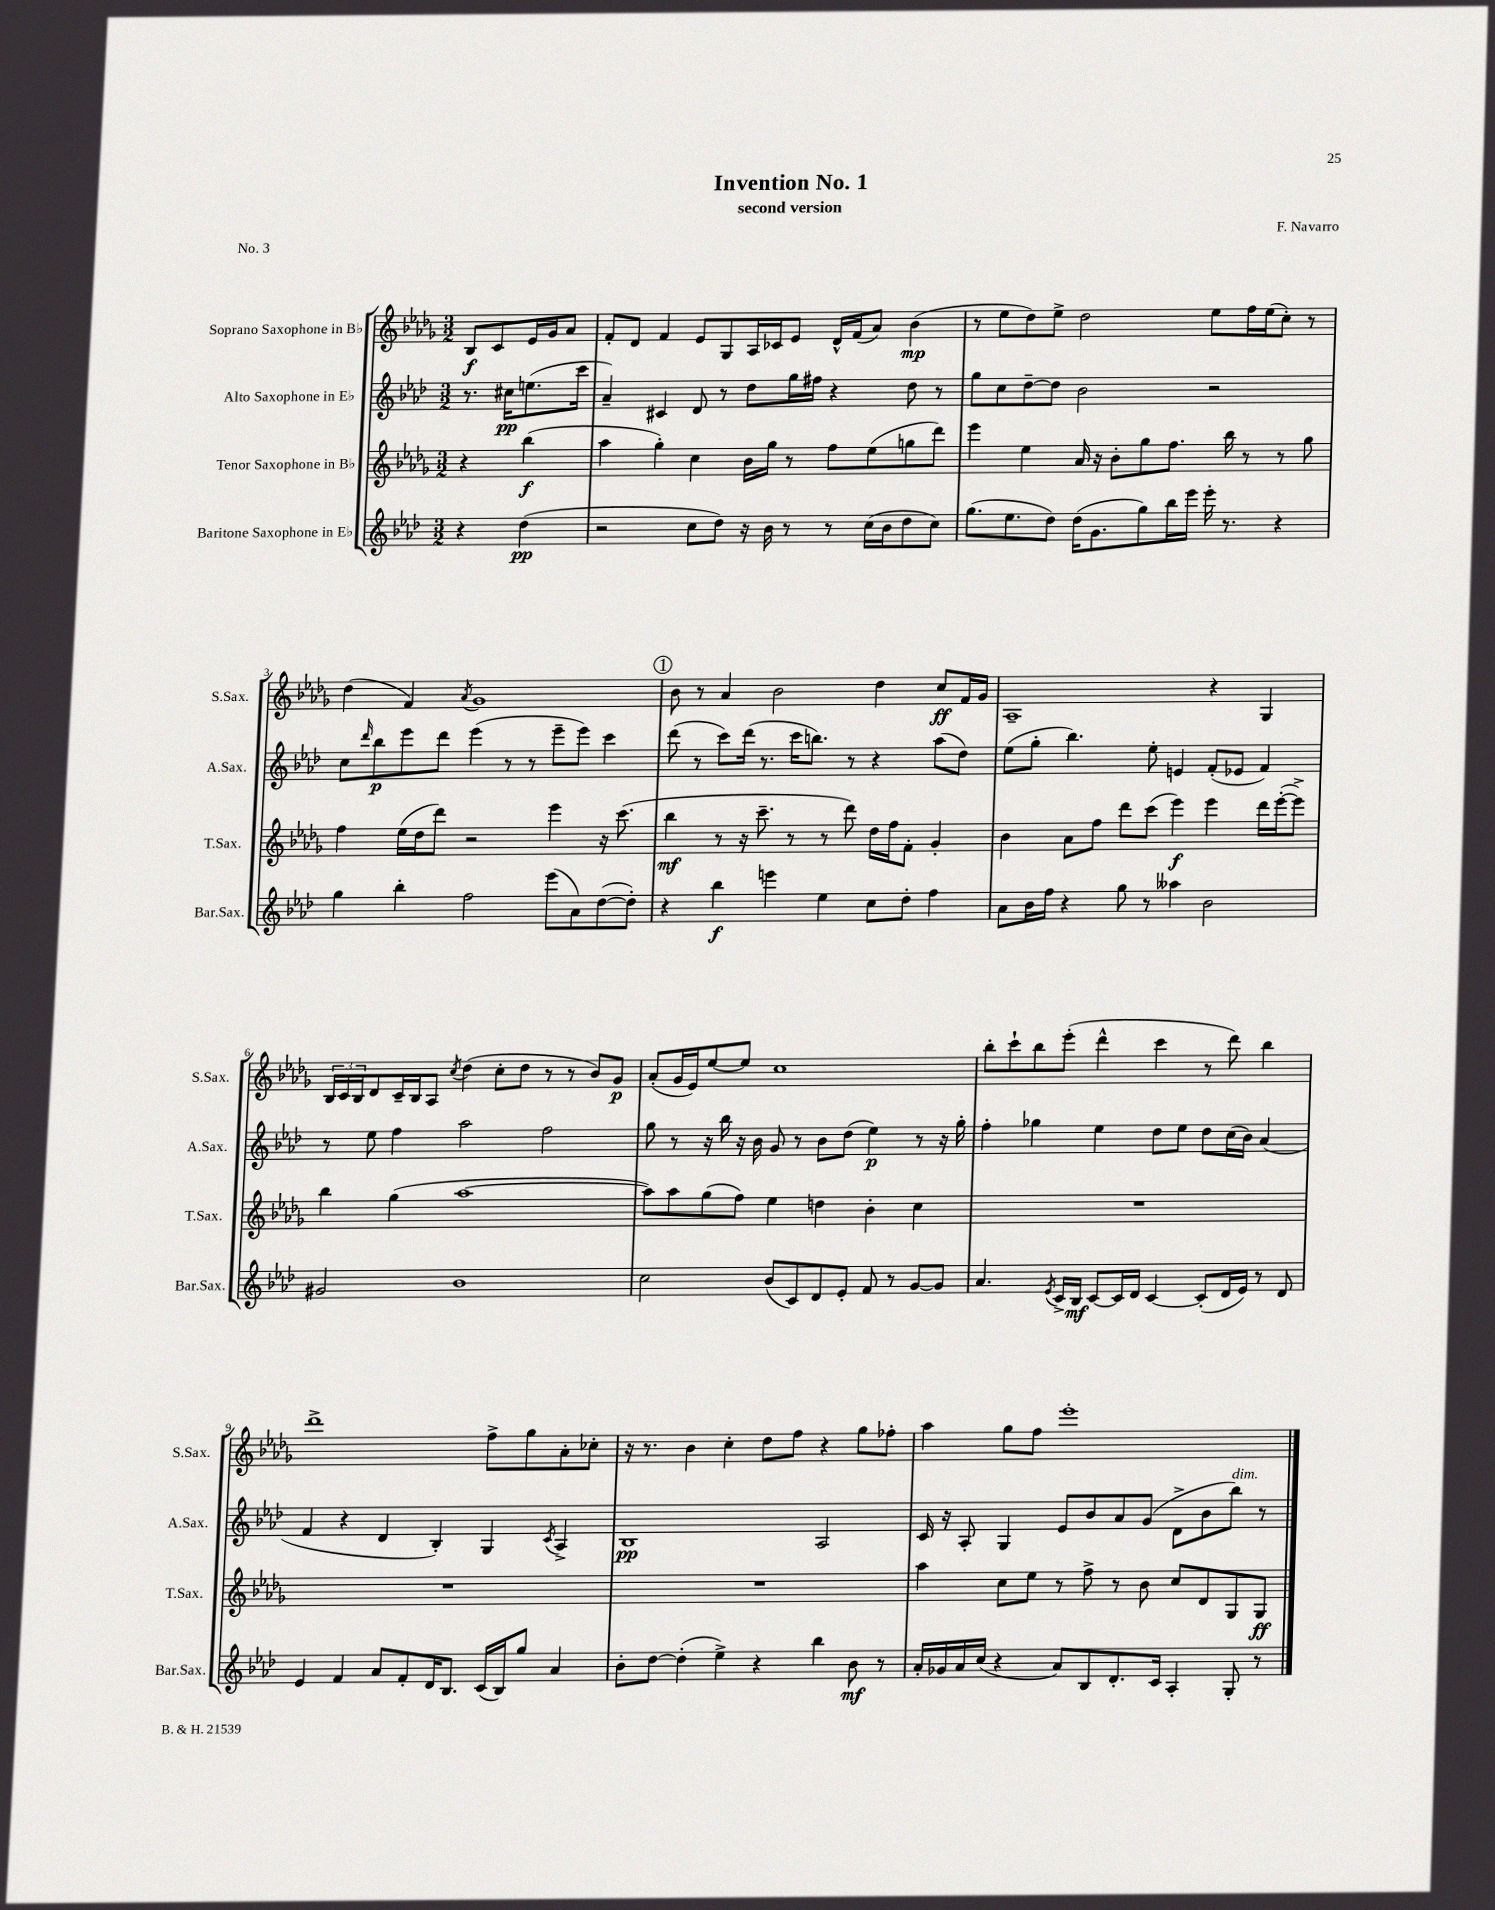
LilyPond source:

\header { title = "Invention No. 1" composer = "F. Navarro" subtitle = "second version" piece = "No. 3" }
<<
\new StaffGroup <<
\new Staff = "s0" \with { instrumentName = "Soprano Saxophone in Bb" shortInstrumentName = "S.Sax." } {
    \clef treble \key des \major \numericTimeSignature \time 3/2 \partial 2
    bes8\f c'8 ees'16 ges'16 aes'8 |
    f'8-. des'8 f'4 ees'8 ges8 aes16 ces'16 ees'8 des'16-^ f'16( aes'8) bes'4\mp( |
    r8 ees''8 des''8) ees''8-> des''2 ees''8 f''16 ees''16( c''8-.) r8 |
    des''4( f'4) \acciaccatura { aes'8 } ges'1 |
    \mark \markup { \circle "1" } bes'8 r8 aes'4 bes'2 des''4 c''8\ff f'16 ges'16 |
    aes1-- r4 ges4 |
    \tuplet 3/2 { bes16 c'16 bes16 } des'8 c'16-- bes16 aes8 \acciaccatura { c''8 } des''4( c''8-. des''8 r8 r8 bes'8) ges'8\p |
    aes'8-.( ges'16 ees'16) ees''8~ ees''8 c''1 |
    bes''8-. c'''8-! bes''8 ees'''8-.( des'''4-^ c'''4 r8 des'''8) bes''4 |
    des'''1-> f''8-> ges''8 aes'8-. ces''8-. |
    r16 r8. bes'4 c''4-. des''8 f''8 r4 ges''8 fes''8-. |
    aes''4 ges''8 f''8 ees'''1-. \bar "|." |
}
\new Staff = "s1" \with { instrumentName = "Alto Saxophone in Eb" shortInstrumentName = "A.Sax." } {
    \clef treble \key aes \major \numericTimeSignature \time 3/2 \partial 2
    r8. cis''16\pp e''8.( c'''16 |
    aes'4--) cis'4 des'8 r8 des''8 g''16 fis''16 r4 des''8 r8 |
    g''8 c''8 des''8~-- des''8 bes'2 r2 |
    c''8 \grace { des'''16 } bes''8\p ees'''8 des'''8 ees'''4( r8 r8 ees'''8-- ees'''8) c'''4 |
    \mark \markup { \circle "1" } des'''8( r8 c'''8) des'''16( r8. c'''16 b''8.) r8 r4 aes''8( des''8) |
    ees''8( g''8-. bes''4.) ees''8-. e'4 f'8-.( ees'8 f'4) |
    r8 ees''8 f''4 aes''2 f''2 |
    g''8 r8 r16 bes''16 r16 bes'16 g'8 r8 bes'8 des''8( ees''4\p) r8 r16 g''16-. |
    f''4-. ges''4 ees''4 des''8 ees''8 des''8 c''16( bes'16) aes'4( |
    f'4 r4 des'4 bes4-.) g4 \acciaccatura { c'8 } aes4-> |
    bes1\pp aes2 |
    c'16 r16 aes8-. g4 ees'8 bes'8 aes'8 g'8( des'8-> bes'8 bes''8^\markup { \italic "dim." }) r8 \bar "|." |
}
\new Staff = "s2" \with { instrumentName = "Tenor Saxophone in Bb" shortInstrumentName = "T.Sax." } {
    \clef treble \key des \major \numericTimeSignature \time 3/2 \partial 2
    r4 bes''4\f( |
    aes''4 ges''4-.) c''4 bes'16 ges''16 r8 f''8 ees''8( g''8 des'''8) |
    ees'''4 ees''4 aes'16 r16 bes'8-. ges''8 f''8. bes''16 r8 r8 ges''8 |
    f''4 ees''16( des''16 des'''8) r2 ees'''4 r16 c'''8.( |
    \mark \markup { \circle "1" } bes''4\mf r8 r16 c'''8.-- r8 r8 des'''8) des''16 f''16 f'8-. ges'4-. |
    bes'4 aes'8 f''8 des'''8 c'''8( ees'''4\f) ees'''4 des'''16 ees'''16~-.( ees'''8->) |
    bes''4 ges''4( aes''1~ |
    aes''8) aes''8 ges''8( f''8) ees''4 d''4 bes'4-. c''4 |
    R1. |
    R1. |
    R1. |
    aes''4 c''8 ees''8 r8 f''8-> r8 bes'8 c''8 des'8 ges8 ges8\ff \bar "|." |
}
\new Staff = "s3" \with { instrumentName = "Baritone Saxophone in Eb" shortInstrumentName = "Bar.Sax." } {
    \clef treble \key aes \major \numericTimeSignature \time 3/2 \partial 2
    r4 des''4\pp( |
    r2 c''8 des''8) r16 bes'16 r8 r8 c''16( bes'16 des''8 c''8) |
    g''8.( ees''8. des''8) des''16( g'8. g''8) bes''16 ees'''16 ees'''16-. r8. r4 |
    g''4 bes''4-. f''2 ees'''8( aes'8) des''8~( des''8-.) |
    \mark \markup { \circle "1" } r4 bes''4\f e'''4 ees''4 c''8 des''8-. f''4 |
    aes'8 bes'16 f''16 r4 g''8 r8 aeses''4 bes'2 |
    gis'2 bes'1 |
    c''2 bes'8( c'8) des'8 ees'8-. f'8 r8 g'8~ g'8 |
    aes'4. \acciaccatura { ees'8 } c'16-> bes16\mf c'8~ c'16 des'16 c'4~ c'8-.( des'16 ees'16) r8 des'8 |
    ees'4 f'4 aes'8 f'8-. des'16 bes8. c'16( bes16) g''8 aes'4 |
    bes'8-. des''8~ des''4-.( ees''4->) r4 bes''4 bes'8\mf r8 |
    aes'16-. ges'16 aes'16 c''16( r4 aes'8) bes8 des'8.-. c'16 aes4-. g8-. r8 \bar "|." |
}
>>
>>
